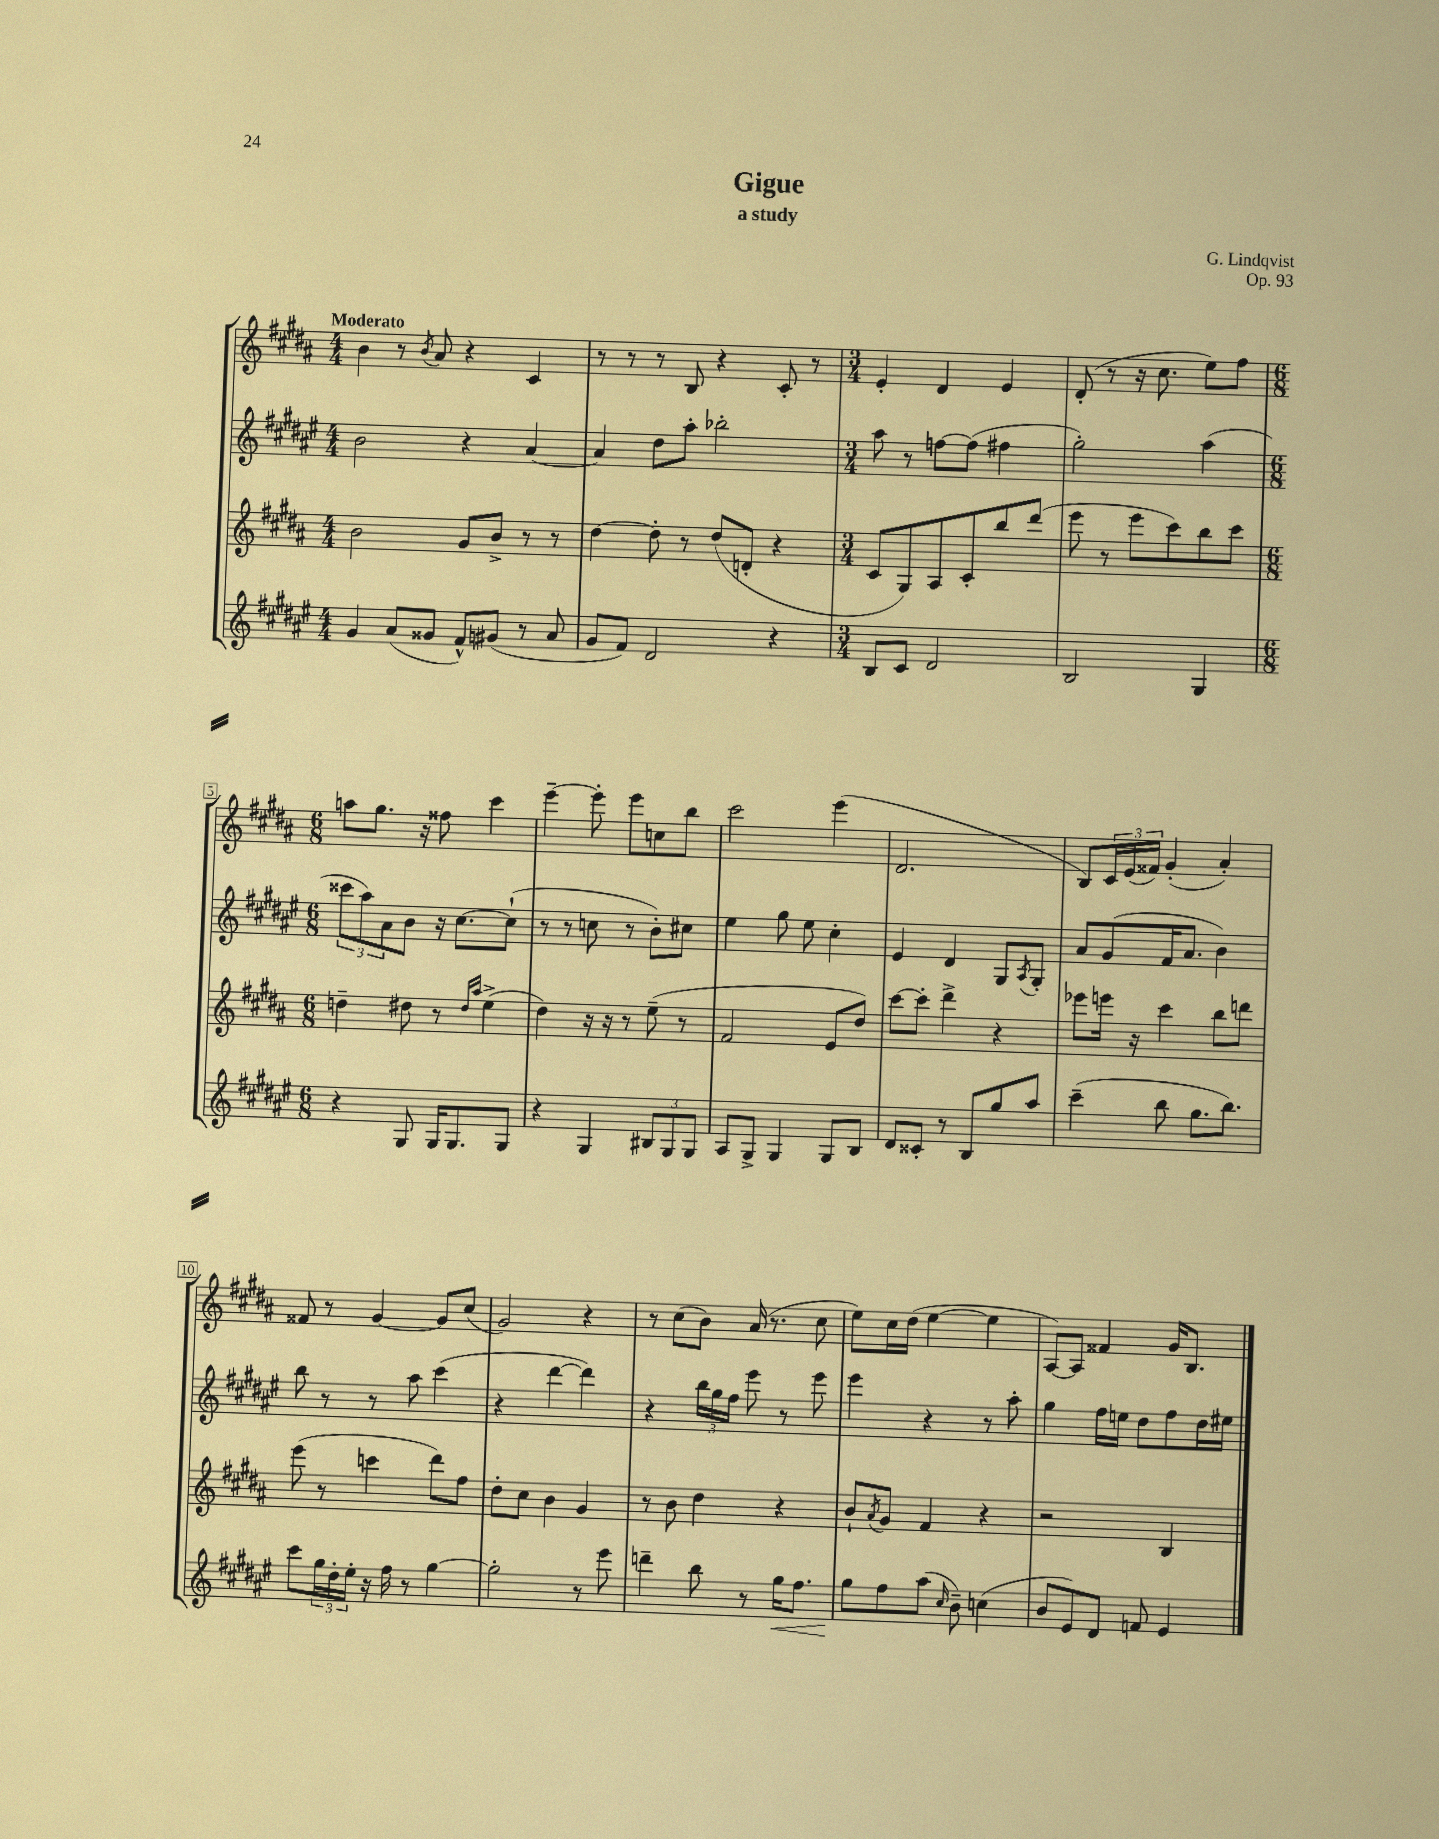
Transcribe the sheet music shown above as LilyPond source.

\header { title = "Gigue" composer = "G. Lindqvist" subtitle = "a study" opus = "Op. 93" }
<<
\new StaffGroup <<
\new Staff = "s0" {
    \clef treble \key b \major \numericTimeSignature \time 4/4 \tempo "Moderato"
    b'4 r8 \acciaccatura { b'8 } ais'8 r4 cis'4 |
    r8 r8 r8 b8 r4 cis'8-. r8 |
    \numericTimeSignature \time 3/4 e'4-. dis'4 e'4 |
    dis'8-.( r8 r16 cis''8. e''8) fis''8 |
    \numericTimeSignature \time 6/8 a''8 gis''8. r16 fisis''8 cis'''4 |
    e'''4~-- e'''8-. e'''8 c''8 b''8 |
    cis'''2 e'''4( |
    dis'2. |
    b8) \tuplet 3/2 { cis'16 e'16( fisis'16) } gis'4-.( ais'4-.) |
    fisis'8 r8 gis'4~ gis'8 cis''8( |
    gis'2) r4 |
    r8 cis''8( b'8) ais'16( r8. cis''8 |
    e''8) cis''16 dis''16( e''4~ e''4 |
    ais8~) ais8 fisis'4 gis'16 b8. \bar "|." |
}
\new Staff = "s1" {
    \clef treble \key fis \major \numericTimeSignature \time 4/4
    b'2 r4 ais'4~ |
    ais'4 dis''8 ais''8-. bes''2-. |
    \numericTimeSignature \time 3/4 ais''8 r8 f''8~ f''8( fis''4 |
    gis''2-.) ais''4( |
    \numericTimeSignature \time 6/8 \tuplet 3/2 { cisis'''8 ais''8) ais'8 } b'8 r16 cis''8.~ cis''8-!( |
    r8 r8 c''8 r8 b'8-.) cis''8 |
    eis''4 gis''8 eis''8 cis''4-. |
    eis'4 dis'4 gis8 \acciaccatura { ais8 } gis8-. |
    ais'8 gis'8( fis'16 ais'8. b'4) |
    b''8 r8 r8 ais''8 cis'''4( |
    r4 dis'''4~ dis'''4) |
    r4 \tuplet 3/2 { b''16 gis''16 fis''16 } eis'''8 r8 eis'''8 |
    eis'''4 r4 r8 ais''8-. |
    gis''4 fis''16 e''16 dis''8 fis''8 dis''16 eis''16 \bar "|." |
}
\new Staff = "s2" {
    \clef treble \key b \major \numericTimeSignature \time 4/4
    b'2 gis'8 b'8-> r8 r8 |
    dis''4~ dis''8-. r8 dis''8( d'8-. r4 |
    \numericTimeSignature \time 3/4 cis'8 gis8) ais8 cis'8-. b''8 dis'''8( |
    e'''8 r8 e'''8 cis'''8) b''8 cis'''8 |
    \numericTimeSignature \time 6/8 d''4-- dis''8 r8 \grace { dis''16 ais''16 } e''4->( |
    dis''4) r16 r16 r8 e''8--( r8 |
    fis'2 e'8 dis''8) |
    cis'''8~ cis'''8-. dis'''4-> r4 |
    ees'''8 e'''16 r16 cis'''4 b''8 d'''8 |
    e'''8( r8 c'''4 dis'''8) fis''8 |
    dis''8-. cis''8 b'4 gis'4 |
    r8 b'8 dis''4 r4 |
    b'8-! \acciaccatura { ais'8 } gis'8 fis'4 r4 |
    r2 b4 \bar "|." |
}
\new Staff = "s3" {
    \clef treble \key fis \major \numericTimeSignature \time 4/4
    gis'4 ais'8( gisis'8 fis'8-^) gis'8( r8 ais'8 |
    gis'8 fis'8) dis'2 r4 |
    \numericTimeSignature \time 3/4 b8 cis'8 dis'2 |
    b2 gis4 |
    \numericTimeSignature \time 6/8 r4 gis8 gis16 gis8. gis8 |
    r4 gis4 \tuplet 3/2 { bis8 gis8 gis8 } |
    ais8 gis8-> gis4 gis8 b8 |
    dis'8 cisis'8-. r8 b8 gis''8 ais''8 |
    cis'''4--( b''8 gis''8. b''8.) |
    cis'''8 \tuplet 3/2 { gis''16 dis''16-. eis''16-. } r16 fis''16 r8 gis''4~ |
    gis''2-. r8 eis'''8 |
    d'''4-- b''8 r8 gis''16\< fis''8. |
    gis''8\! fis''8 ais''8( \grace { cis''16 } b'8--) c''4( |
    b'8 eis'8) dis'8 f'8 eis'4 \bar "|." |
}
>>
>>
\layout { \context { \Score \override BarNumber.stencil = #(make-stencil-boxer 0.1 0.3 ly:text-interface::print) } }
